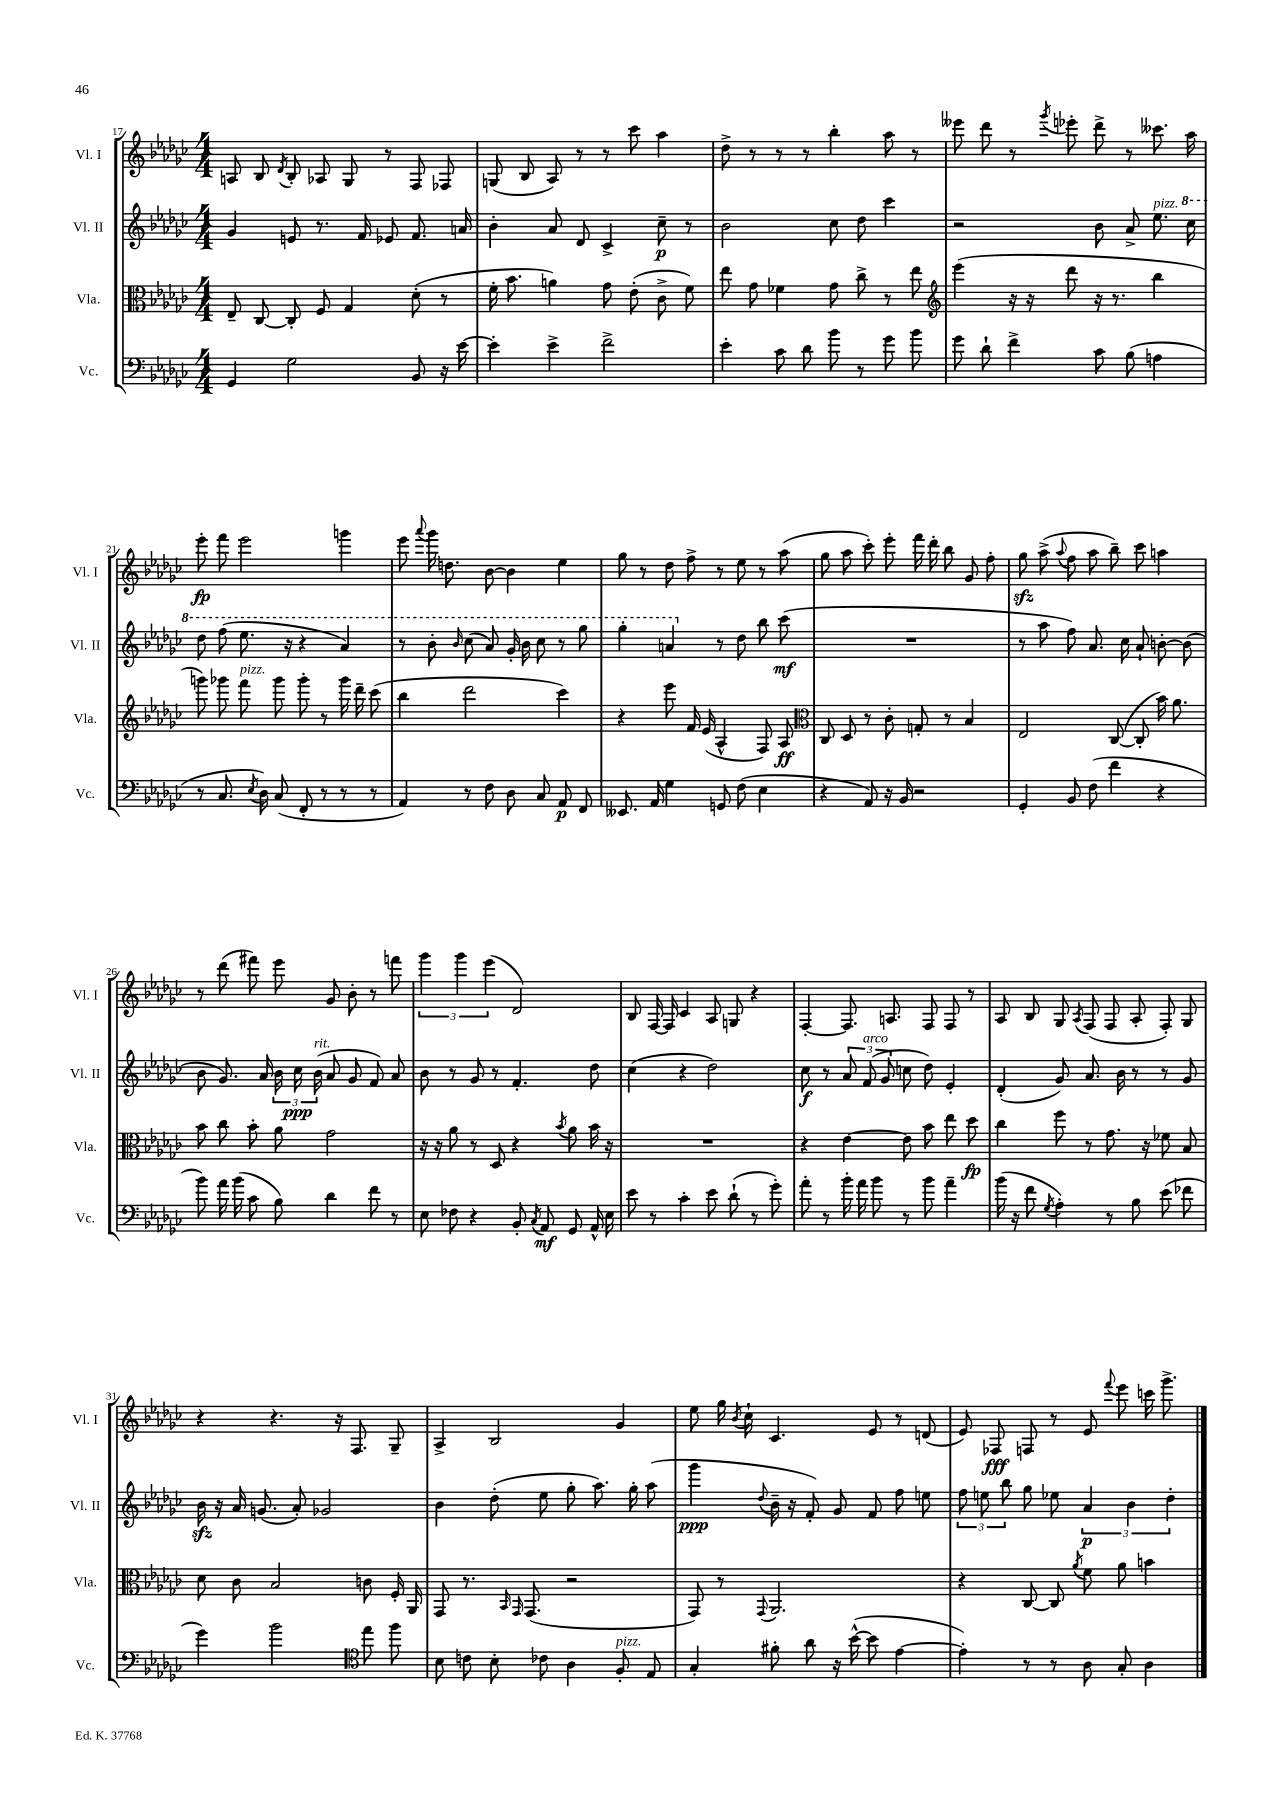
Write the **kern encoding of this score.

**kern	**kern	**kern	**kern
*staff4	*staff3	*staff2	*staff1
*clefF4	*clefC3	*clefG2	*clefG2
*k[b-e-a-d-g-c-]	*k[b-e-a-d-g-c-]	*k[b-e-a-d-g-c-]	*k[b-e-a-d-g-c-]
*M4/4	*M4/4	*M4/4	*M4/4
4GG-/	8E-~/	4g-/	8A/
.	[8C-/	.	8B-/
.	.	.	8qd-/
2G-\	8C-'/]	8e/	8B-'/
.	8F/	8.r	8A-/
.	4G-/	.	8G-/
.	.	16f/	.
.	.	8e-/	8r
8BB-/	(8d-'\	8.f/	8F/
16r	8r	.	8F-/
[16e-\	.	16a/	.
=	=	=	=
4e-'\]	16f'\	4b-'\	(8G/
.	8.b-\	.	.
.	.	.	8B-/
4e-^\	4a\)	8a-/	8A-/)
.	.	8d-/	8r
2f^\	8g-\	4c-^/	8r
.	(8e-'\	.	8ccc-\
.	8c-^\	8cc-~\	4aa-\
.	8f\)	8r	.
=	=	=	=
4e-'\	8ee-\	2b-\	8dd-^\
.	8g-\	.	8r
8c-\	4f-\	.	8r
8d-\	.	.	8r
8b-\	8g-\	8cc-\	4bb-'\
8r	8cc-^\	8dd-\	.
8g-\	8r	4ccc-\	8aa-\
8b-\	8ee-\	.	8r
=	=	=	=
*	*clefG2	*	*
8g-\	(4eee-\	2r	8eee--\
8d-`\	.	.	8ddd-\
4f^\	16r	.	8r
.	16r	.	.
.	.	.	8qggg-/
.	8ddd-\	.	8eee-'\
8c-\	16r	8b-\	8ddd-^\
.	8.r	.	.
(8B-\	.	8a-^/	8r
4A\	4bb-\	8.ee-\	8.ccc--\
.	.	16ccc-\	16aa-\
=	=	=	=
8r	8ggg\)	8ddd-\	8eee-'\
8.C-/	8ggg-\	(8fff\	8fff\
.	8fff\	8.eee-\	2eee-\
8qE-/	.	.	.
16D-\)	.	.	.
(8C-/	8ggg-\	.	.
.	.	16r	.
8FF'/	8ggg-'\	4r	.
8r	8r	.	.
8r	16ggg-\	4aa-/)	4ggg\
.	16ddd-~\	.	.
8r	(8ccc-\	.	.
=	=	=	=
4AA-/)	4bb-\	8r	8eee-\
.	.	.	8qqaaa-/
.	.	8bb-'\	16ggg-\
.	.	.	8.dd\
.	.	16qqbb-/	.
8r	2ddd-\	(8ccc-\	.
8F\	.	8aa-/)	[8b-\
8D-\	.	16gg-'/	4b-\]
.	.	16bb-\	.
8C-/	.	8ccc-\	.
8AA-/	4ccc-\)	8r	4ee-\
8FF/	.	8ggg-\	.
=	=	=	=
8.EE--/	4r	4ggg-'\	8gg-\
.	.	.	8r
16AA-/	.	.	.
4G-\	8eee-\	4aa/	8dd-\
.	16f/	.	8ff^\
.	(16e-/	.	.
8GG/	4A-^^/	8r	8r
(8F\	.	8dd-\	8ee-\
4E-\	8F/)	8bb-\	8r
.	8A-/	(8ccc-\	(8aa-\
=	=	=	=
*	*clefC3	*	*
4r	8C-/	1r	8gg-\
.	8D-/	.	8aa-\
8AA-/)	8r	.	8ccc-'\)
16r	8c-'\	.	8eee-'\
16BB-/	.	.	.
2r	8G'/	.	16fff\
.	.	.	16ddd-'\
.	8r	.	8bb-\
.	4B-/	.	8g-/
.	.	.	8ff'\
=	=	=	=
4GG-'/	2E-/	8r	8gg-\
.	.	8aa-\	(8aa-^\
.	.	.	8qqaa-/
8BB-/	.	8ff\)	8ff\
(8F\	.	8.a-/	8aa-\
4f\	([8C-/	.	8bb-~\)
.	.	16cc-\	.
.	8C-'/]	8a-`/	8ccc-\
4r	16b-\)	[8b'\	4aa\
.	8.a-\	.	.
.	.	(8b\]	.
=	=	=	=
8b-\)	8b-\	8b-\	8r
16a-\	8cc-\	8.g-/)	(8ddd-\
(16b-\	.	.	.
8c-\	8b-'\	.	8fff#\)
.	.	16a-/	.
8B-\)	8a-\	24b-\	8eee-\
.	.	24cc-\	.
.	.	(24b-\	.
4d-\	2g-\	8a-/	8g-/
.	.	8g-/	8b-'\
8f\	.	8f/)	8r
8r	.	8a-/	8fff\
=	=	=	=
8E-\	16r	8b-\	6ggg-\
.	16r	.	.
8F-\	8a-\	8r	.
.	.	.	6ggg-\
4r	8r	8g-/	.
.	.	.	(6eee-\
.	8D-/	8r	.
8BB-'/	4r	4.f'/	2d-/)
8qC-/	.	.	.
8AA-/	.	.	.
.	8qb-/	.	.
8GG-/	8a-\	.	.
16AA-^^/	16b-\	8dd-\	.
16E-\	16r	.	.
=	=	=	=
8e-\	1r	(4cc-\	8B-/
8r	.	.	[16F/
.	.	.	16F/]
4c-'\	.	4r	4c-/
8e-\	.	2dd-\)	8A-/
(8d-`\	.	.	8G/
8r	.	.	4r
8g-'\)	.	.	.
=	=	=	=
8a-'\	4r	8cc-\	[4F'/
8r	.	8r	.
16b-'\	[4e-\	12a-/	8.F/]
16a-\	.	.	.
.	.	(12f/	.
8b-\	.	.	.
.	.	12g-/	.
.	.	.	8.A/
8r	8e-\]	8cc\	.
8b-\	8b-\	8dd-\)	8F/
4a-~\	8ee-\	4e-'/	8F/
.	8dd-\	.	8r
=	=	=	=
(16b-\	4cc-\	(4d-'/	8A-/
16r	.	.	.
8f\	.	.	8B-/
8qG-/	.	.	.
4A-'\)	8ff\	8g-/)	8G-/
.	.	.	8qA-/
.	8r	8.a-/	(8F/
8r	8.g-\	.	8F/
.	.	16b-\	.
8B-\	.	8r	8A-'/
.	16r	.	.
(8e-\	8f-\	8r	8F'/)
8f-\	8B-/	8g-/	8G-/
=	=	=	=
4g-\)	8d-\	16b-\	4r
.	.	16r	.
.	8c-\	16a-/	.
.	.	(8.g/	.
2b-\	2B-/	.	4.r
.	.	8a-'/)	.
.	.	2g-/	.
.	.	.	16r
.	.	.	8.F/
*clefC4	*	*	*
8ee-\	8c\	.	.
8ff\	16F'/	.	8G-~/
.	16AA-/	.	.
=	=	=	=
8B-\	8GG-/	4b-\	4A-^/
8c\	8.r	.	.
8B-'\	.	(8dd-'\	2B-/
.	16qqBB-/	.	.
.	16qqGG-/	.	.
.	(8.GG-/	.	.
8c-\	.	8ee-\	.
4A-\	2r	8gg-'\	.
.	.	8.aa-\)	.
8F'/	.	.	4g-/
.	.	16gg-'\	.
8E-/	.	(8aa-\	.
=	=	=	=
4G-'/	8GG-/)	4ggg-\	8ee-\
.	8r	.	16gg-\
.	.	.	8qb-/
.	.	.	16cc-`\
.	8qqGG-/	8qqdd-/	.
8f#'\	2.AA-/	16b-~\	4.c-/
.	.	16r	.
8a-\	.	8f'/)	.
16r	.	8g-/	.
([16b-^^\	.	.	.
8b-\]	.	8f/	8e-/
[4e-\	.	8ff\	8r
.	.	8ee\	(8d/
=	=	=	=
4e-'\])	4r	12ff\	8e-/)
.	.	12ee\	.
.	.	.	8F-/
.	.	12bb-\	.
8r	[8C-/	8gg-\	8F/
8r	8C-/]	8ee-\	8r
.	8qa-/	.	.
8A-\	8f\	6a-/	8e-/
.	.	.	8qqfff/
8G-'/	8a-\	.	8eee-\
.	.	6b-\	.
4A-\	4b\	.	16ccc\
.	.	.	8.ggg-^\
.	.	6dd-'\	.
==	==	==	==
*-	*-	*-	*-
